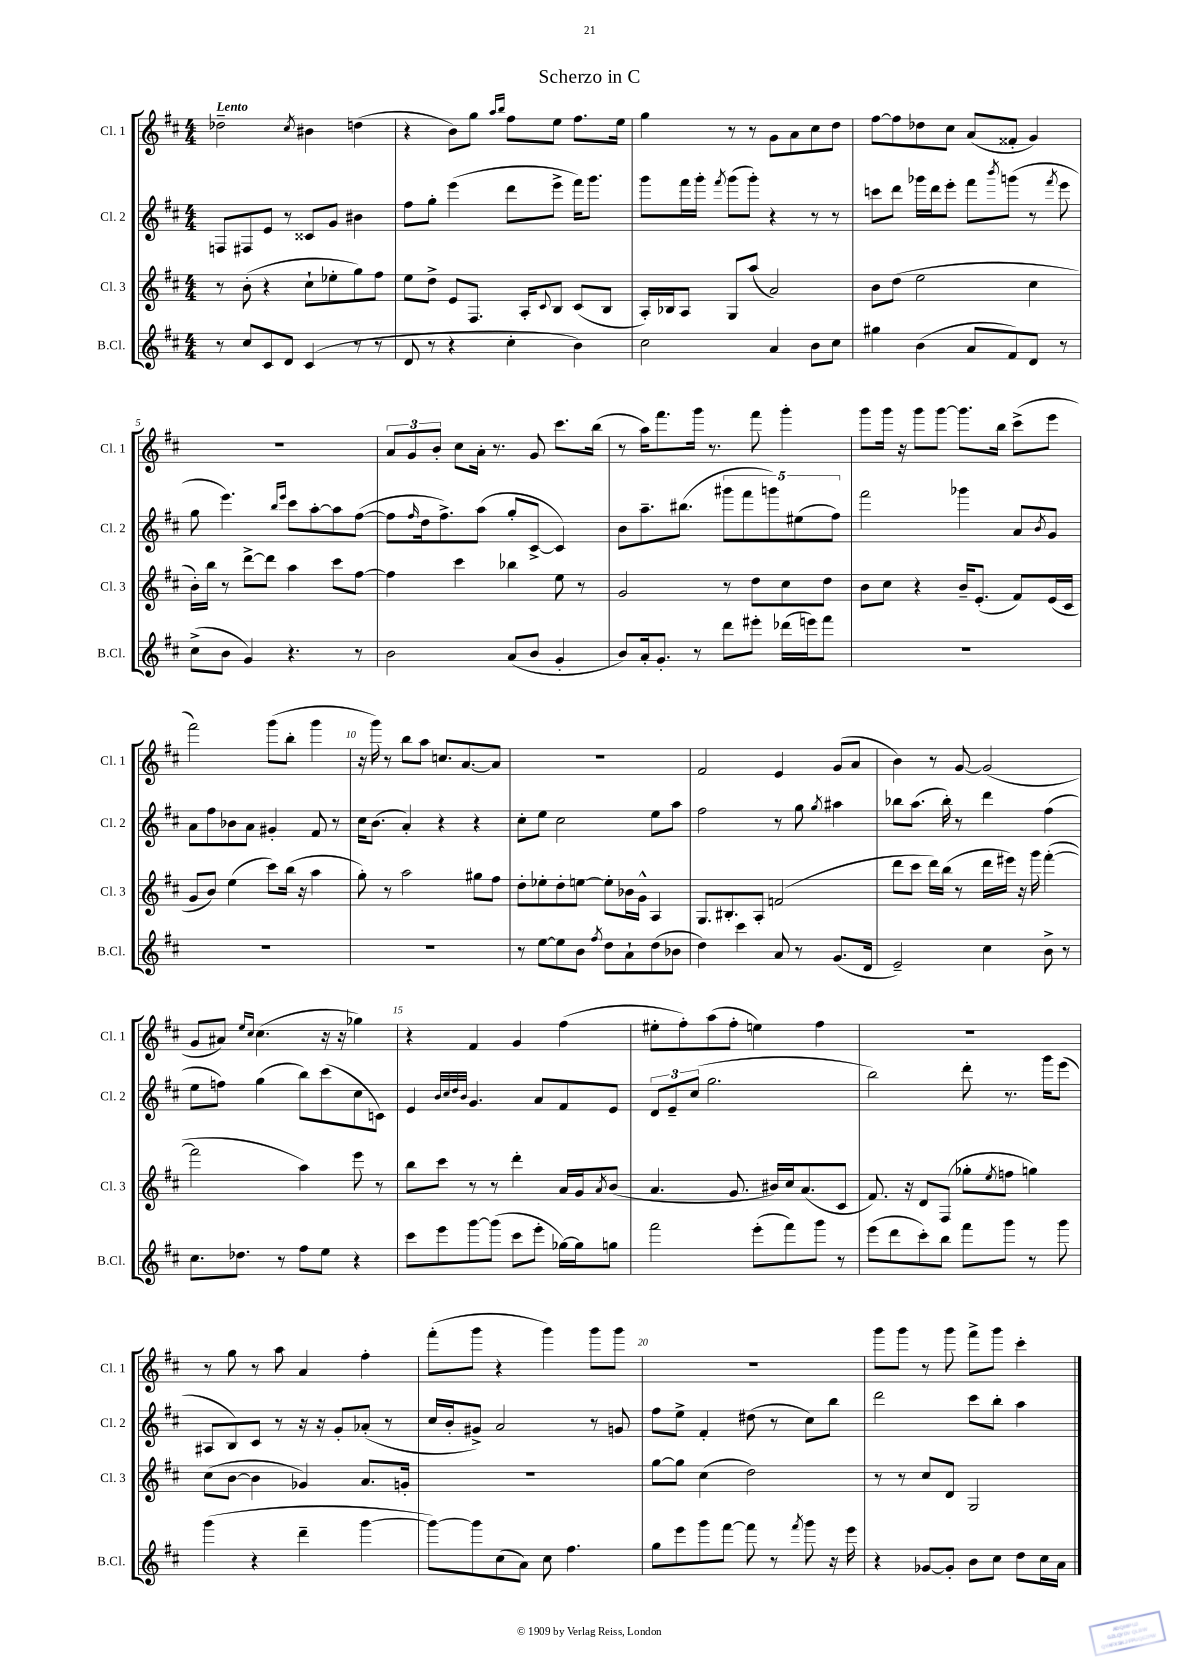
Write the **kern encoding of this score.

**kern	**kern	**kern	**kern
*staff4	*staff3	*staff2	*staff1
*clefG2	*clefG2	*clefG2	*clefG2
*k[f#c#]	*k[f#c#]	*k[f#c#]	*k[f#c#]
*M4/4	*M4/4	*M4/4	*M4/4
8r	8r	8F/L	2dd-~\
8cc#/L	(8b'\	8F#/	.
8c#/	4r	8e/J	.
8d/J	.	8r	.
.	.	.	8qcc#/
(4c#/	8cc#`\L	8c##/L	4b#\
.	8ee-'\	8g/J	.
8r	8gg\)	4b#\	(4dd\
8r	8ff#\J	.	.
=	=	=	=
8d/	8ee\L	8ff#\L	4r
8r	8dd^\J	8gg'\J	.
4r	8e/L	(4eee\	8b\L)
.	8.F#/J	.	8gg\J
.	.	.	16qqaa/LL
.	.	.	16qqbb/JJ
4cc#'\	.	8ddd\L	8ff#\L
.	16A'/LK	.	.
.	8qqc#/	.	.
.	8B/J	8eee^\J	8ee\J
4b\)	(8c#/L	16fff#\LK)	8.ff#\L
.	.	8.ggg\J	.
.	8B/J	.	.
.	.	.	16ee\Jk
=	=	=	=
2cc#\	16A'/LL)	8ggg\L	4gg\
.	16B-/J	.	.
.	8A/J	16fff#\L	.
.	.	16ggg'\JJ	.
.	.	8qfff#/	.
.	8G/L	(8ggg\L	8r
.	(8aa/J	8ggg'\J)	8r
4a/	2a/)	4r	8g\L
.	.	.	8a\
8b\L	.	8r	8cc#\
8cc#\J	.	8r	8dd\J
=	=	=	=
4gg#\	8b\L	8ccc\L	[8ff#\L
.	(8dd\J	8ddd\J	8ff#\]
(4b\	2ee\	16ggg-\LL	8dd-\
.	.	16ddd\J	.
.	.	8eee'\J	8cc#\J
8a/L	.	8fff#\L	(8a/L
.	.	8qbbb/	.
8f#/)	.	(8ggg\J	8f##'/J
8d/J	4cc#\	8r	4g/)
.	.	8qfff#/	.
8r	.	8eee\	.
=	=	=	=
(8cc#^\L	16b'\LL)	8gg\	1r
.	16bb\JJ	.	.
8b\J	8r	4.eee\)	.
4g/)	[8ddd^\L	.	.
.	8ddd\]J	.	.
.	.	16qqbb/LL	.
.	.	16qqeee/JJ	.
4.r	4aa\	8ccc#\L	.
.	.	[8aa'\	.
.	8ccc#\L	8aa\]	.
8r	[8ff#\J	([8ff#\J	.
=	=	=	=
2b\	4ff#\]	8ff#\]L	12a/L
.	.	.	12g/
.	.	16qqff#/	.
.	.	16dd\k	.
.	.	.	12b'/J
.	.	8.ff#^\)	.
.	4ccc#\	.	8cc#\L
.	.	(8aa\J	16a'\Jk
.	.	.	8.r
(8a/L	4bb-\	8gg'/L	.
8b/J	.	[8c#^/J	8g/
4g'/	8ee\	4c#/])	8.ccc#\L
.	8r	.	.
.	.	.	(16bb\Jk
=	=	=	=
8b/L)	2g/	8b\L	8r
16a'/k	.	8.aa~\	16aa\LK)
8.g'/J	.	.	8.fff#\
.	.	(8.bb#\J	.
8r	.	.	16ggg\Jk
.	.	.	8.r
8ddd\L	8r	10ggg#\L	.
.	.	10fff#\	.
8eee#'\J	8dd\L	.	8fff#\
.	.	10ggg\)	.
(16ddd-\LL	8cc#\	.	4ggg'\
.	.	(10ee#\	.
16eee\J)	.	.	.
8fff#\J	8dd\J	.	.
.	.	10ff#\J)	.
=	=	=	=
1r	8b\L	2fff#\	8ggg\L
.	8cc#\J	.	16ggg\Jk
.	.	.	16r
.	4r	.	8ggg\L
.	.	.	[8ggg\J
.	16b~/LK	4ggg-\	8.ggg\]L
.	(8.e'/J	.	.
.	.	.	16bb\Jk
.	8f#/L)	8a/L	(8ccc#^\L
.	.	8qb/	.
.	(16e/L	8g/J	8eee\J
.	16c#/JJ	.	.
=	=	=	=
1r	8g/L	8a\L	2fff#\)
.	8b/J)	8ff#\	.
.	(4ee\	8b-\	.
.	.	8a\J	.
.	8ccc#\L)	4g#'/	(8ggg\L
.	(16bb\Jk	.	8bb'\J
.	16r	.	.
.	4aa\	8f#/	4ggg\
.	.	8r	.
=	=	=	=
1r	8gg'\)	16cc#\LK	16r
.	.	(8.b\J	16ggg\)
.	8r	.	8r
.	2aa\	4a'/)	8bb\L
.	.	.	8aa\J
.	.	4r	8.cc/L
.	.	.	[8.a/
.	8gg#\L	4r	.
.	8ff#\J	.	8a/]J
=	=	=	=
8r	8dd'\L	8cc#'\L	1r
[8ee\L	8ee-'\	8ee\J	.
8ee\]	8dd'\	2cc#\	.
8b\J	[8ee\J	.	.
8qff#/	.	.	.
8dd\L	8ee'\]L	.	.
8a`\	16b-\L	.	.
.	16g^^\JJ	.	.
(8dd\	4A/	8ee\L	.
8b-\J	.	8aa\J	.
=	=	=	=
4dd\)	8.G/L	2ff#\	2f#/
.	8.B#'/	.	.
4ccc#\	.	.	.
.	8A'/J	.	.
8a/	(2f/	8r	4e/
8r	.	8gg\	.
.	.	8qgg/	.
(8.g/L	.	4aa#\	(8g/L
.	.	.	8a/J
16d/Jk	.	.	.
=	=	=	=
2e~/)	8ddd\L	8bb-\L	4b\)
.	8ccc#\J	(8.aa\J	.
.	16ddd\LL)	.	8r
.	(16bb\JJ	16bb-'\)	.
.	8r	8r	[8g/
4cc#\	16ddd\LL	4ddd\	(2g/]
.	16eee#\JJ)	.	.
.	16r	.	.
.	16ggg\	.	.
8b^\	([4fff#'\	(4ff#\	.
8r	.	.	.
=	=	=	=
8.cc#\L	2fff#\]	8ee\L	8g/L
.	.	8ff\J)	8a#/J)
8.dd-\J	.	.	.
.	.	.	16qqee/LL
.	.	.	16qqcc#/JJ
.	.	(4gg\	(4.cc#\
8r	.	.	.
8ff#\L	4aa\)	8bb\L)	.
8ee\J	.	(8ccc#\	16r
.	.	.	16r
4r	8eee\	8cc#\	4gg-\)
.	8r	8c\J)	.
=	=	=	=
8ccc#\L	8bb\L	4e/	4r
8eee\	8ccc#\J	.	.
.	.	32qqb/LLL	.
.	.	32qqcc#/	.
.	.	32qqdd/	.
.	.	32qqb/JJJ	.
[8ggg\	8r	4.g/	4f#/
(8ggg\]J	8r	.	.
8ccc#\L	4ddd'\	.	4g/
8eee'\J	.	8a/L	.
[16gg-\LL)	16a/LL	8f#/	(4ff#\
16gg-\]J	16g/J	.	.
.	8qa/	.	.
8gg\J	(8b/J	8e/J	.
=	=	=	=
2fff#\	4.a/	12d/L	8ee#'\L
.	.	12e~/	.
.	.	.	8ff#'\)
.	.	(12cc#/J	.
.	.	2.gg\	(8aa\
.	8.g/	.	8ff#'\J
(8eee'\L	.	.	4ee\)
.	16b#/LL)	.	.
8fff#\)	16cc#/J	.	.
.	(8.a/	.	.
8ggg\J	.	.	4ff#\
8r	8c#/J	.	.
=	=	=	=
(8eee\L	8.f#/)	2bb\)	1r
8ddd\	.	.	.
.	16r	.	.
8ccc#'\)	8d/L	.	.
8bb\J	(8F#/J	.	.
8fff#\L	8gg-'\L	8ddd'\	.
.	8qee/	.	.
8ggg\J	8ff\J	8.r	.
8r	4gg\)	.	.
.	.	16ggg\LK	.
8ggg\	.	(8eee\J	.
=	=	=	=
(4ggg\	(8cc#\L	8A#/L	8r
.	[8b\J	8B/)	8gg\
4r	4b\]	8c#/J	8r
.	.	8r	8aa\
4ddd~\	4g-/)	16r	4a/
.	.	16r	.
.	.	8g'/L	.
[4ggg\	8.a/L	(8a-'/J	4ff#'\
.	.	8r	.
.	16g'/Jk	.	.
=	=	=	=
8ggg\_L)	1r	16cc#/LL	(8fff#'\L
.	.	16b'/J	.
8ggg\]	.	8g#^/J)	8ggg\J
(8cc#\	.	2a/	4r
8a\J)	.	.	.
8cc#\	.	.	4ggg\)
4.ff#\	.	.	.
.	.	8r	8ggg\L
.	.	8g/	8ggg\J
=	=	=	=
8gg\L	[8gg\L	8ff#\L	1r
8eee\	8gg\]J	8ee^\J	.
8ggg\	(4cc#\	4f#'/	.
[8fff#\J	.	.	.
8fff#\]	2dd\)	(8dd#\	.
8r	.	8r	.
8qfff#/	.	.	.
8ggg\	.	8cc#\L)	.
16r	.	8bb\J	.
16eee\	.	.	.
=	=	=	=
4r	8r	2ddd\	8ggg\L
.	8r	.	8ggg\J
[8g-/L	8cc#/L	.	8r
8g-'/]J	8d/J	.	8ggg\
8b\L	2G/	8ccc#\L	8fff#^\L
8cc#\J	.	8bb'\J	8ggg\J
8dd\L	.	4aa\	4ccc#'\
16cc#\L	.	.	.
16a\JJ	.	.	.
==	==	==	==
*-	*-	*-	*-
